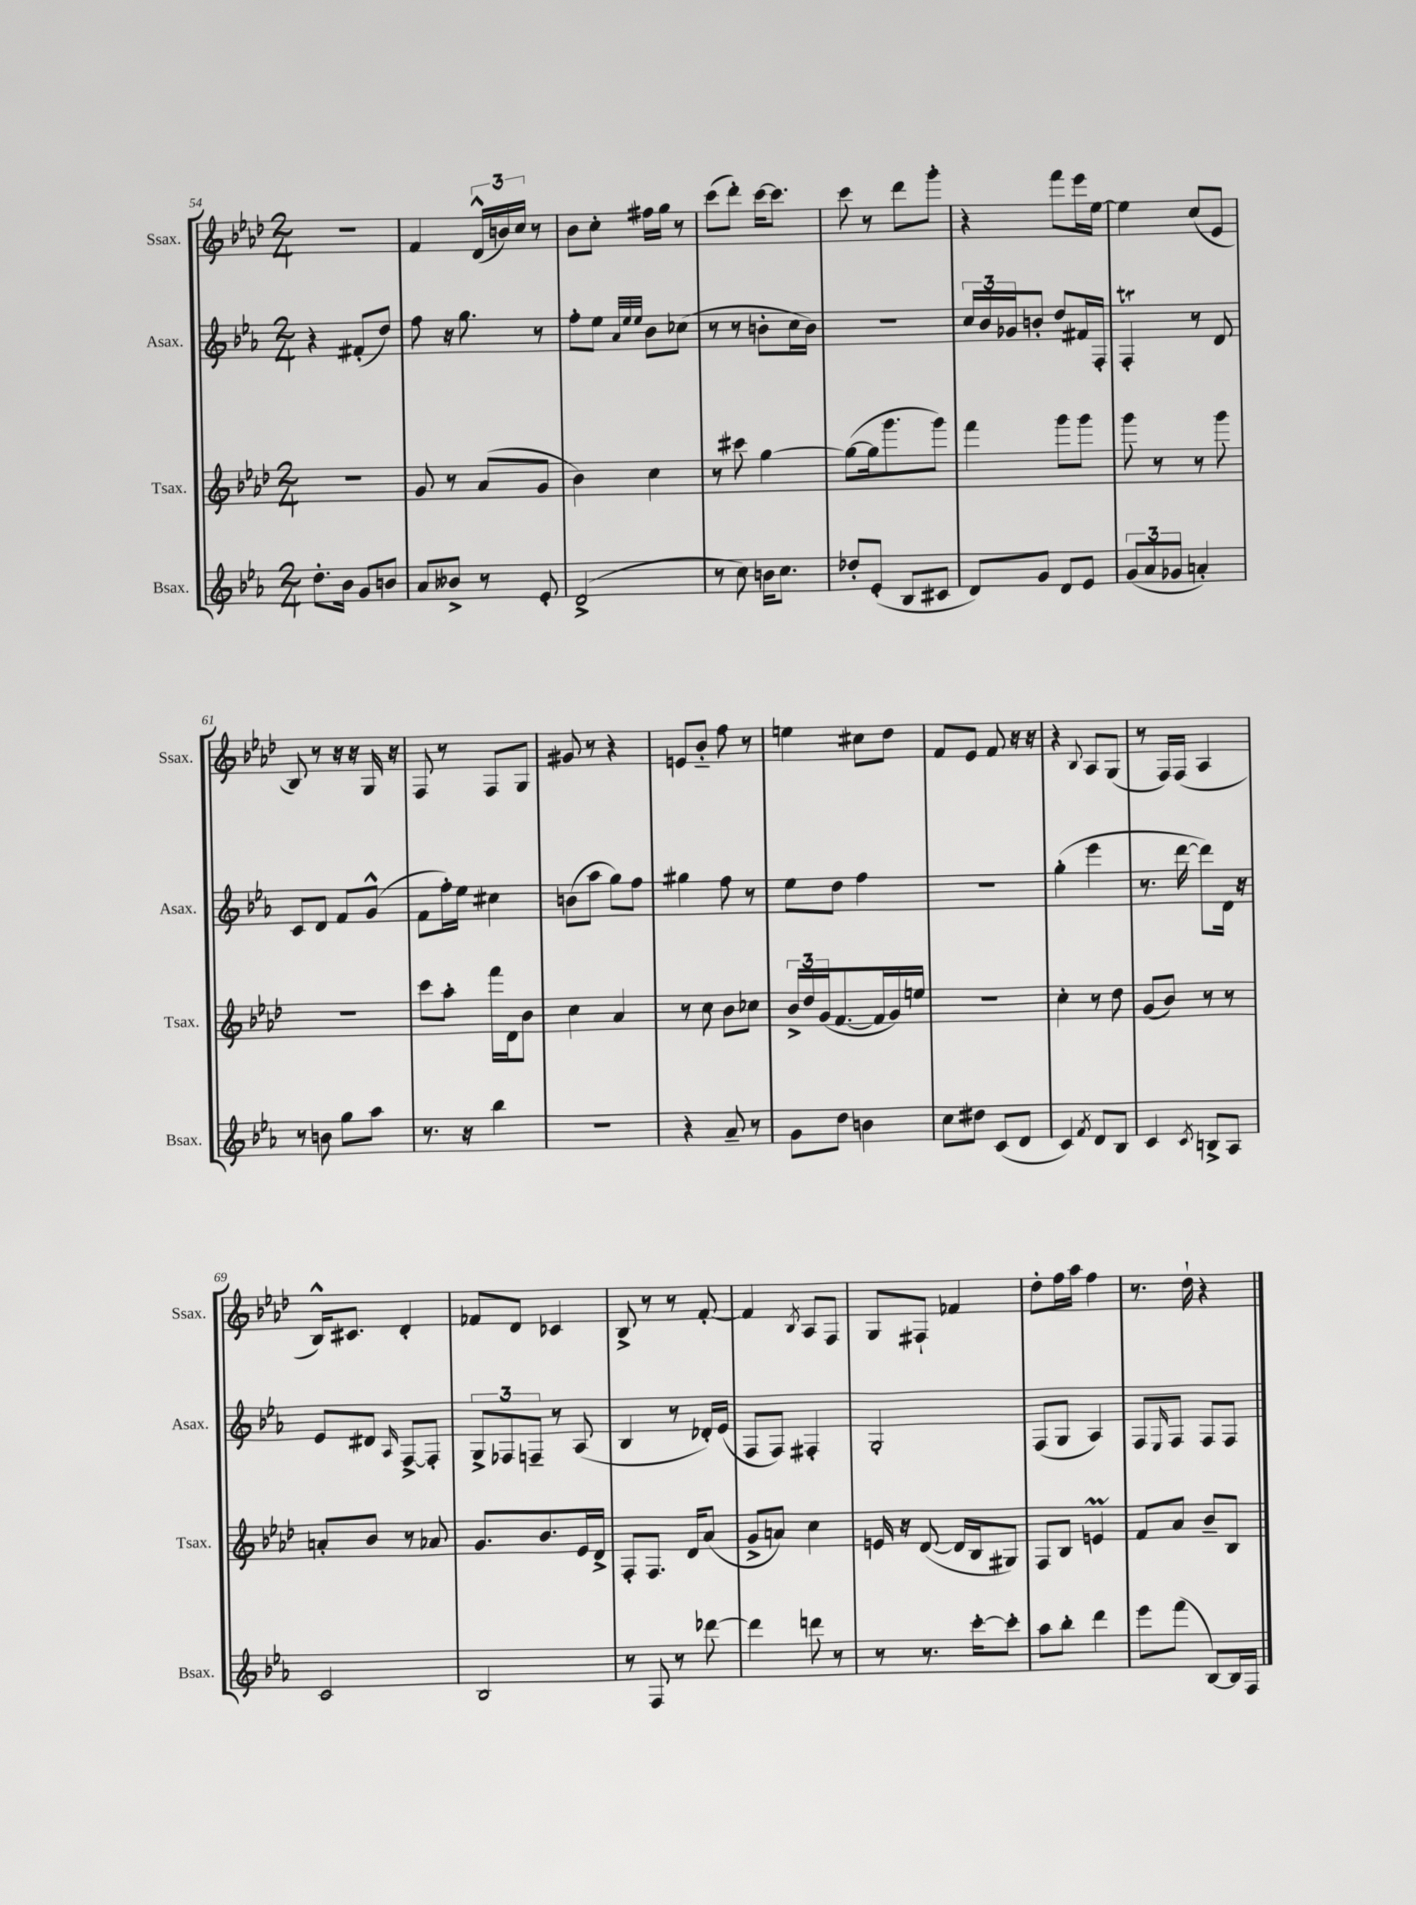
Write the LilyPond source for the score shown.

<<
\new StaffGroup <<
\new Staff = "s0" \with { instrumentName = "Ssax." shortInstrumentName = "Ssax." } {
    \clef treble \key aes \major \numericTimeSignature \time 2/4
    r2 |
    f'4 \tuplet 3/2 { des'16-^( b'16) c''16 } r8 |
    bes'8 c''8-. fis''16 g''16 r8 |
    c'''8( des'''8-.) c'''16~ c'''8. |
    c'''8 r8 des'''8 g'''8-. |
    r4 f'''8 ees'''16 ees''16~ |
    ees''4 c''8( ees'8 |
    bes8) r8 r16 r16 g16 r16 |
    f8 r8 f8 g8 |
    gis'8 r8 r4 |
    e'8 bes'8-_ f''8 r8 |
    e''4 cis''8 des''8 |
    f'8 ees'8 f'8 r16 r16 |
    r4 \appoggiatura { bes8 } aes8 g8( |
    r8 f16) f16( aes4 |
    bes16-^) cis'8. des'4-. |
    fes'8 des'8 ces'4 |
    bes8-> r8 r8 f'8~-. |
    f'4 \acciaccatura { bes8 } aes8 f8 |
    g8 fis8-! fes'4 |
    des''8-. f''16 aes''16 f''4 |
    r8. des''16-! r4 \bar "|." |
}
\new Staff = "s1" \with { instrumentName = "Asax." shortInstrumentName = "Asax." } {
    \clef treble \key ees \major \numericTimeSignature \time 2/4
    r4 fis'8-.( d''8) |
    f''8 r16 g''8. r8 |
    f''8-. ees''8 \grace { aes'32 ees''32 ees''32 } bes'8 ces''8( |
    r8 r8 b'8-. c''16 b'16) |
    R2 |
    \tuplet 3/2 { c''16 bes'16 ges'16 } b'8-. d''8 fis'16 f16-. |
    f4-.\trill r8 d'8 |
    c'8 d'8 f'8 g'8-^( |
    f'8 f''16-.) ees''16 cis''4 |
    b'8( aes''8 g''8) f''8 |
    gis''4 f''8 r8 |
    ees''8 d''8 f''4 |
    r2 |
    g''4-.( ees'''4 |
    r8. d'''16~ d'''8) d'16 r16 |
    ees'8 dis'8 \grace { aes16 } f8~-> f8-. |
    \tuplet 3/2 { g8-> fes8 f8-- } r8 aes8( |
    bes4 r8 des'16-.) ees'16( |
    f8 f8) fis4-. |
    g2-. |
    f8( g8 aes4) |
    f8 \grace { ees16 } f8 f8 f8 \bar "|." |
}
\new Staff = "s2" \with { instrumentName = "Tsax." shortInstrumentName = "Tsax." } {
    \clef treble \key aes \major \numericTimeSignature \time 2/4
    r2 |
    g'8 r8 aes'8( g'8 |
    bes'4) c''4 |
    r8 cis'''8 g''4~ |
    g''8~( g''16 g'''8. g'''8) |
    f'''4 g'''8 g'''8 |
    g'''8 r8 r8 g'''8 |
    R2 |
    c'''8 aes''8-. f'''16 des'16 bes'8 |
    c''4 aes'4 |
    r8 c''8 bes'8 ces''8 |
    \tuplet 3/2 { bes'16-> des''16 g'16( } f'8.~ f'16 g'16) e''16 |
    R2 |
    c''4-. r8 des''8 |
    g'8( bes'8) r8 r8 |
    a'8-. bes'8 r8 aes'8 |
    g'8. bes'8. ees'16 des'16-> |
    f8-. f8. des'16 aes'8( |
    g'8-> a'8) c''4 |
    e'16 r16 des'8~( des'16 bes16 gis8) |
    f8 bes8 e'4\prall |
    f'8 aes'8 bes'8-- bes8 \bar "|." |
}
\new Staff = "s3" \with { instrumentName = "Bsax." shortInstrumentName = "Bsax." } {
    \clef treble \key ees \major \numericTimeSignature \time 2/4
    d''8.-. bes'16 g'8 b'8 |
    aes'8 beses'8-> r8 ees'8-. |
    d'2->( |
    r8 c''8) b'16 c''8. |
    des''8-. ees'8-.( bes8 cis'8 |
    d'8) g'8 d'8 ees'8 |
    \tuplet 3/2 { g'8( aes'8 ges'8 } a'4-.) |
    r8 b'8 g''8 aes''8 |
    r8. r16 bes''4 |
    R2 |
    r4 aes'8-- r8 |
    g'8 d''8 b'4 |
    c''8 dis''8 c'8( d'8 |
    c'4) \acciaccatura { f'8 } d'8 bes8 |
    c'4 \acciaccatura { c'8 } b8-> aes8 |
    c'2 |
    bes2 |
    r8 f8 r8 des'''8~ |
    des'''4 d'''8 r8 |
    r8 r8. c'''16~-. c'''8-. |
    aes''8 bes''8-. d'''4 |
    ees'''8 f'''8( bes8~) bes16 f16 \bar "|." |
}
>>
>>
\layout { \context { \Score currentBarNumber = #54 } }
